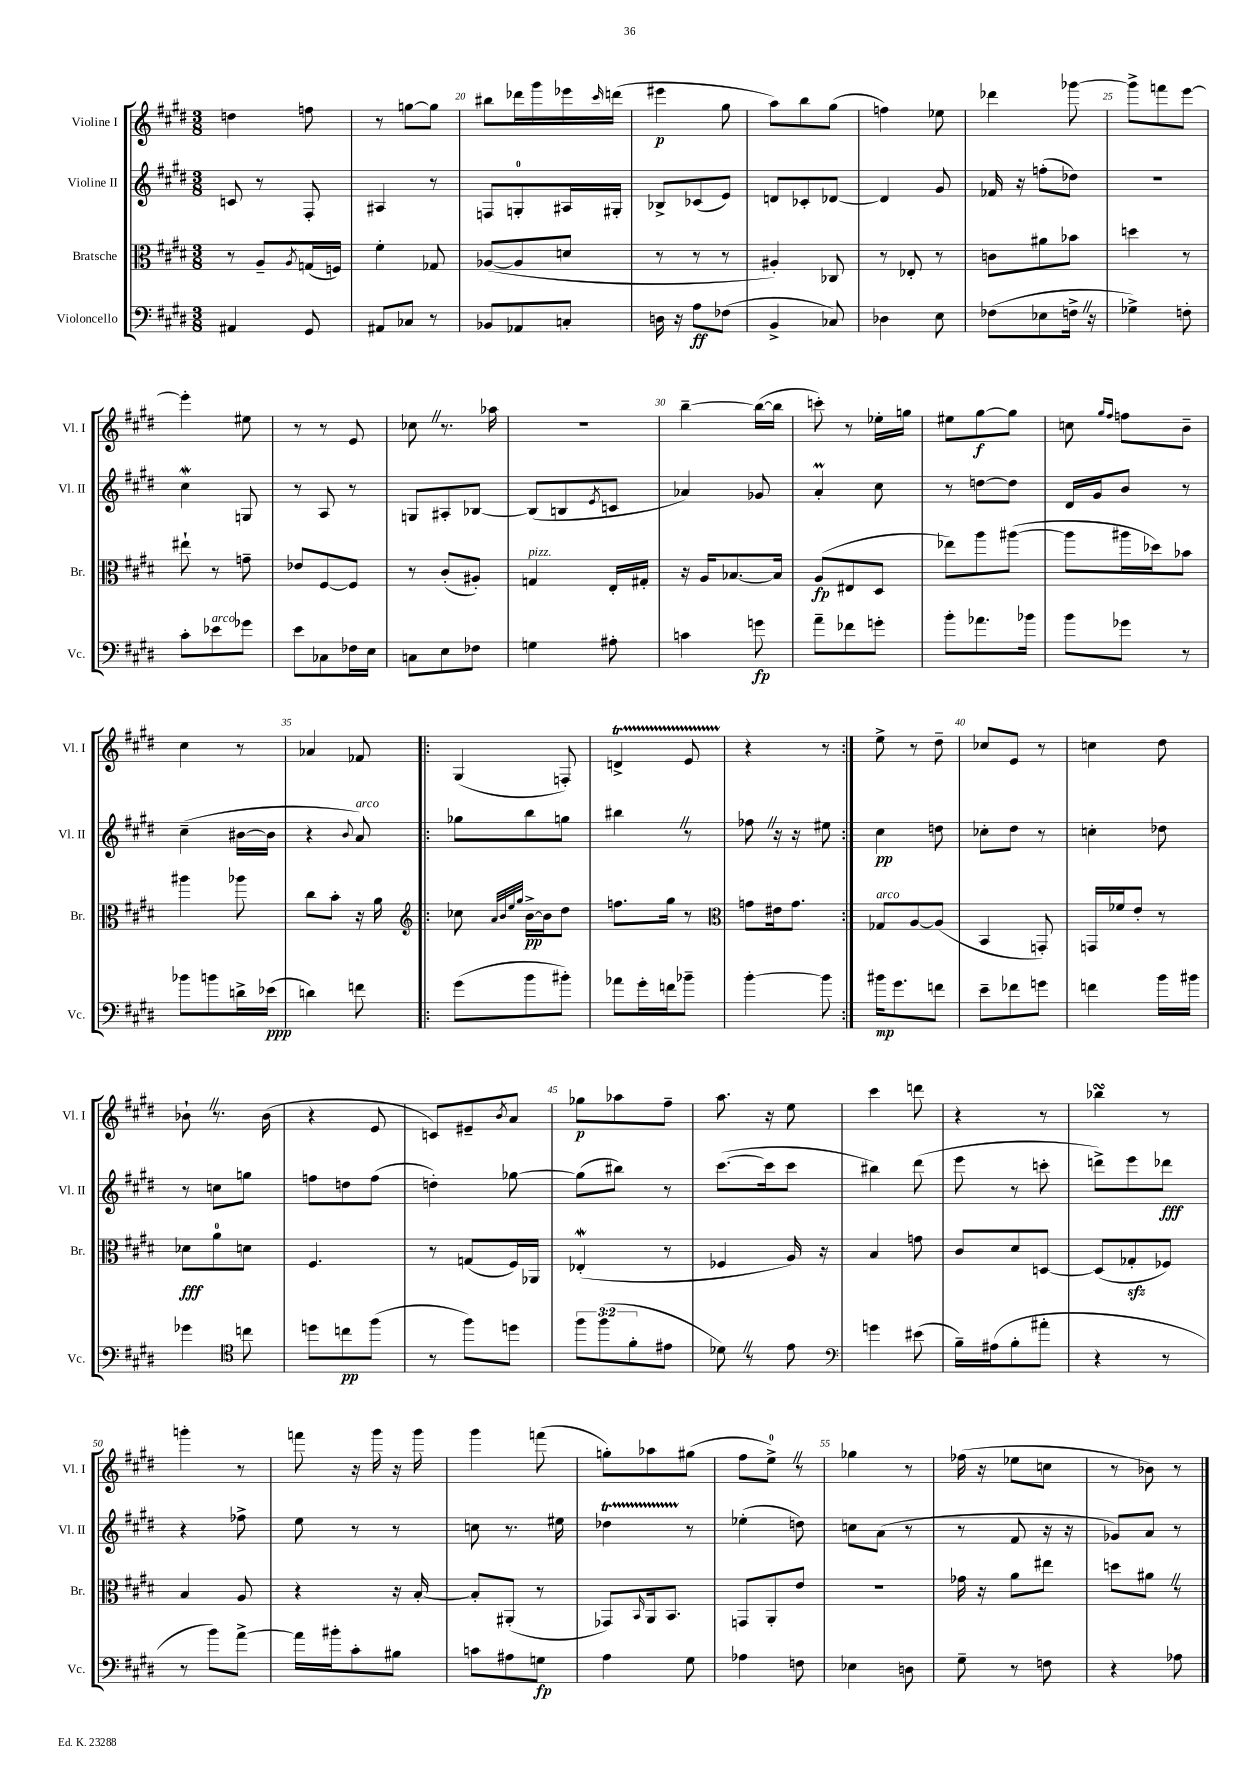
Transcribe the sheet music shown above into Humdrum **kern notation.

**kern	**kern	**kern	**kern
*staff4	*staff3	*staff2	*staff1
*clefF4	*clefC3	*clefG2	*clefG2
*k[f#c#g#d#]	*k[f#c#g#d#]	*k[f#c#g#d#]	*k[f#c#g#d#]
*M3/8	*M3/8	*M3/8	*M3/8
4AA#	8r	8c	4dd
.	8A~	8r	.
.	8qA	.	.
8GG#	(16G	8F#'	8ff
.	16F)	.	.
=	=	=	=
8AA#	4f#'	4A#	8r
8C-	.	.	[8gg
8r	8G-	8r	8gg]
=	=	=	=
8BB-	([8A-	8F	8bb#
8AA-	8A-]	8G'	16ddd-
.	.	.	16ggg#
8C'	8d	16A#	16eee-
.	.	.	16qqccc#
.	.	16G#'	(16ddd
=	=	=	=
16D	8r	8B-^	4eee#
16r	.	.	.
8A	8r	(8c-	.
(8F-	8r	8e)	8gg#
=	=	=	=
4BB^	4A#')	8d	8aa)
.	.	8c-'	8bb
8C-)	8C-	[8d-	(8gg#
=	=	=	=
4D-	8r	4d-]	4ff)
.	8E-'	.	.
8E	8r	8g#	8ee-
=	=	=	=
(8F-	8c	16f-	4ddd-
.	.	16r	.
8E-	8a#	(8ff'	.
16F^	8b-	8dd-)	[8ggg-
16r	.	.	.
=	=	=	=
4G-^)	4dd	4.r	8ggg-^]
.	.	.	8fff
8F'	8r	.	[8eee
=	=	=	=
8c#'	8ee#`	4cc#	4eee']
8e-	8r	.	.
8g-	8g~	8G	8ee#
=	=	=	=
8e	8e-	8r	8r
8C-	[8F#	8A	8r
16F-	8F#]	8r	8e
16E	.	.	.
=	=	=	=
8C	8r	8G	8cc-
8E	(8c#'	8A#'	8.r
8F-	8A#')	[8B-	.
.	.	.	16aa-
=	=	=	=
4G	4G	(8B-]	4.r
.	.	8B	.
.	.	8qe	.
8A#'	16E'	8c	.
.	16G#'	.	.
=	=	=	=
4c	16r	4a-)	[4bb~
.	16A	.	.
.	[8.B-	.	.
8g	.	8g-	(16bb_
.	16B-]	.	16bb]
=	=	=	=
8a~	(8A	4a'	8ccc')
8f-	8E#	.	8r
8g'	8D#	8cc#	16ee-'
.	.	.	16gg
=	=	=	=
8b'	8ee-)	8r	8ee#
8.a-	8aa	[8dd	[8gg#
.	([8aa#	8dd]	8gg#]
16b-	.	.	.
=	=	=	=
8b	8aa#]	16d#	8cc
.	.	16g#	.
.	.	.	16qqgg#
.	.	.	16qqff#
8g-	16aa#	8b	8ff
.	16dd-)	.	.
8r	8b-	8r	8b~
=	=	=	=
8b-	4aa#	(4cc#~	4cc#
8b	.	.	.
16d^	8aa-	[16b#	8r
(16e-	.	16b#]	.
=	=	=	=
4d)	8cc#	4r	4a-
.	8b'	.	.
.	.	8qqb	.
8f	16r	8a)	8f-
.	16a	.	.
=!|:	=!|:	=!|:	=!|:
*	*clefG2	*	*
(8g#	8cc-	8gg-	(4G#
.	32qqa	.	.
.	32qqb	.	.
.	32qqee	.	.
.	32qqgg#	.	.
8b	[16b^	8bb	.
.	16b]	.	.
8b#')	8dd#	8gg	8F')
=	=	=	=
8a-	8.ff	4bb#	4d^
16g#'	.	.	.
16f	16gg#	.	.
8b-~	8r	8r	8e
=	=	=	=
*	*clefC3	*	*
[4b'	8g	8ff-	4r
.	16e#	16r	.
.	8.g	16r	.
8b]	.	8ee#	8r
=:|!	=:|!	=:|!	=:|!
16b#	8G-	4cc#	8ee^
8.g#	.	.	.
.	[8A	.	8r
8f	(8A]	8dd	8dd#~
=	=	=	=
8e~	4BB	8cc-'	8cc-
8f-	.	8dd#	8e
8g	8GG')	8r	8r
=	=	=	=
4f	16GG	4cc'	4cc
.	16f-	.	.
.	8e'	.	.
16b	8r	8dd-	8dd#
16b#	.	.	.
=	=	=	=
4g-	8d-	8r	8b-`
.	8a	8cc	8.r
*clefC4	*	*	*
8cc	8d	8gg	.
.	.	.	(16b-
=	=	=	=
8dd	4.F#	8ff	4r
8cc	.	8dd	.
(8ff#	.	(8ff	8e
=	=	=	=
8r	8r	4dd')	8c)
8ff#)	(8G	.	8e#~
.	.	.	8qb
8dd	16F#)	[8gg-	8a
.	16AA-	.	.
=	=	=	=
12ff#	(4E-'	(8gg-]	8gg-
(12ff#	.	.	.
.	.	8bb#)	8aa-
12f#'	.	.	.
8e#	8r	8r	8ff#~
=	=	=	=
8d-)	4F-	([8.ccc#	8.aa
8r	.	.	.
.	.	16ccc#]	16r
8e	16A)	8ccc#	8ee
.	16r	.	.
=	=	=	=
*clefF4	*	*	*
4g	4B	4bb#)	4ccc#
(8e#	8g	(8ddd#	8ddd
=	=	=	=
16B~)	8c#	8eee	4r
(16A#	.	.	.
8B'	8d#	8r	.
8a#'	[8D	8ccc'	8r
=	=	=	=
4r	(8D]	8ddd^)	4bb-
.	8G-'	8eee	.
8r	8F-)	8ddd-	8r
=	=	=	=
8r	4B	4r	4ggg'
8b)	.	.	.
[8a^	8A	8ff-^	8r
=	=	=	=
16a]	4r	8ee	8fff
16b#'	.	.	.
8c#'	.	8r	16r
.	.	.	16ggg#
8B#	16r	8r	16r
.	[16B'	.	16ggg#
=	=	=	=
8c	8B']	8cc	4ggg#
8A#	(8AA#'	8.r	.
8G	8r	.	(8fff
.	.	16ee#	.
=	=	=	=
4A	8GG-)	4dd-	8gg')
.	16qqBB	.	.
.	16AA	.	8aa-
.	8.BB	.	.
8G#	.	8r	(8gg#
=	=	=	=
4A-	8GG	(4ee-'	8ff#
.	8AA'	.	8ee^)
8F	8e	8dd)	8r
=	=	=	=
4E-	4.r	8cc	4gg-
.	.	(8a	.
8D	.	8r	8r
=	=	=	=
8G#~	16g-	8r	(16ff-
.	16r	.	16r
8r	8a	8f#	8ee-
8F	8ee#	16r	8cc
.	.	16r	.
=	=	=	=
4r	8dd	8g-)	8r
.	8a#	8a	8b-)
8A-	8r	8r	8r
==	==	==	==
*-	*-	*-	*-
